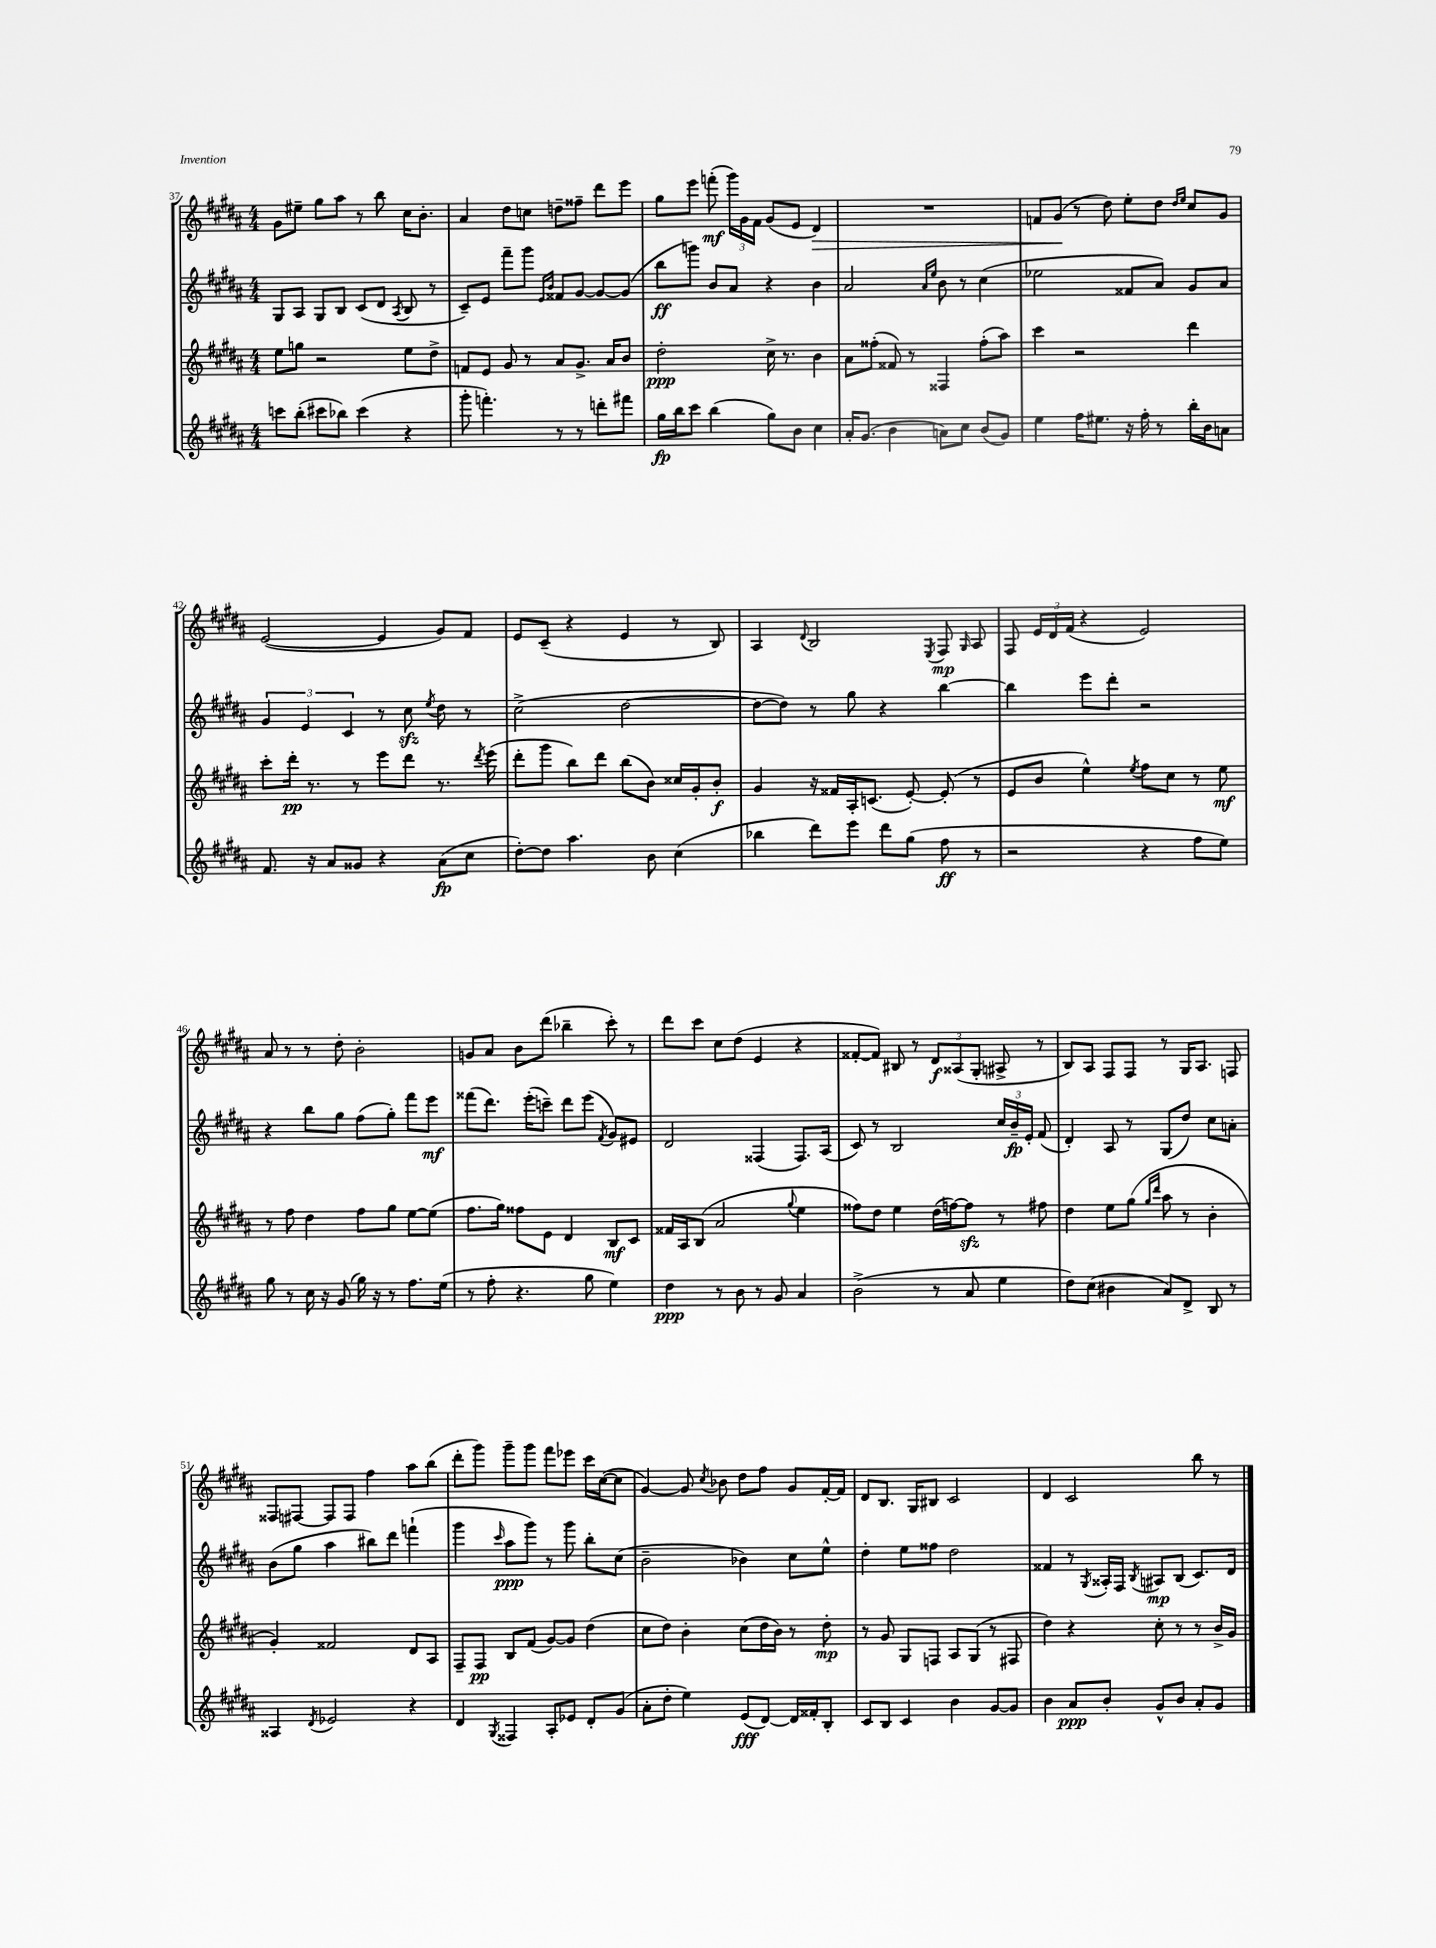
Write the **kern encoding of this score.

**kern	**dynam	**kern	**dynam	**kern	**dynam	**kern	**dynam
*part4	*part4	*part3	*part3	*part2	*part2	*part1	*part1
*staff4	*staff4	*staff3	*staff3	*staff2	*staff2	*staff1	*staff1
*clefG2	*	*clefG2	*	*clefG2	*	*clefG2	*
*k[f#c#g#d#a#]	*	*k[f#c#g#d#a#]	*	*k[f#c#g#d#a#]	*	*k[f#c#g#d#a#]	*
*M4/4	*	*M4/4	*	*M4/4	*	*M4/4	*
=37	=37	=37	=37	=37	=37	=37	=37
8cccn\L	.	8ee\L	.	8G#/L	.	8g#\L	.
(8bb'\J	.	8ggn\J	.	8A#/J	.	8ee#X~\J	.
8ccc#X\L	.	2r	.	8G#/L	.	8gg#\L	.
8bb-X\J)	.	.	.	8B/J	.	8aa#\J	.
(4ccc#\	.	.	.	(8c#/L	.	8r	.
.	.	.	.	8d#/J	.	8bb\	.
.	.	.	.	8qA#/	.	.	.
4r	.	8ee\L	.	8B/	.	16cc#\KL	.
.	.	.	.	.	.	8.b'\J	.
.	.	8dd#^\J	.	8r	.	.	.
=38	=38	=38	=38	=38	=38	=38	=38
8ggg#'\	.	8fn/L	.	8c#~/L)	.	4a#/	.
4.fffn'\)	.	8e/J	.	8e/J	.	.	.
.	.	8g#/	.	8fff#~\L	.	8dd#\L	.
.	.	8r	.	8ggg#\J	.	8ccn\J	.
.	.	.	.	16qqe/LL	.	.	.
.	.	.	.	16qqb/JJ	.	.	.
8r	.	8a#/L	.	8f##X/L	.	8ddn~\L	.
8r	.	8.g#^/J	.	[8g#/J	.	8ff##X~\J	.
8dddn'\L	.	.	.	8g#/L_	.	8ddd#\L	.
.	.	16a#/KL	.	.	.	.	.
8fff#X\J	.	8b/J	.	(8g#/J]	.	8eee\J	.
=39	=39	=39	=39	=39	=39	=39	=39
16gg#\LL	fp	2dd#'\	ppp	8bb\L	ff	8gg#\L	.
16bb\J	.	.	.	.	.	.	.
8ccc#\J	.	.	.	8gggn\J)	.	8eee\J	.
(4bb\	.	.	.	8b/L	.	(8fffn'\	mf
.	.	.	.	8a#/J	.	24ggg#\LL)	.
.	.	.	.	.	.	24g#\	.
.	.	.	.	.	.	24f#\JJ	.
8gg#\L)	.	16cc#^\	.	4r	.	(8g#/L	.
.	.	8.r	.	.	.	.	.
8b\J	.	.	.	.	.	8e/J	.
!	!	!	!	!	!	!	!LO:HP:b
4cc#\	.	4b\	.	4b\	.	4d#/)	>
=40	=40	=40	=40	=40	=40	=40	=40
16a#'/KL	.	8a#\L	.	2a#/	.	1r	.
(8.g#/J	.	.	.	.	.	.	.
.	.	(8ff##X'\J	.	.	.	.	.
4b\	.	8f##X/)	.	.	.	.	.
.	.	8r	.	.	.	.	.
.	.	.	.	16qqa#/LL	.	.	.
.	.	.	.	16qqee/JJ	.	.	.
8an\L)	.	4F##X/	.	8b\	.	.	.
8cc#\J	.	.	.	8r	.	.	.
(8b/L	.	(8ff##'\L	.	(4cc#\	.	.	.
8g#/J)	.	8aa#\J)	.	.	.	.	.
=41	=41	=41	=41	=41	=41	=41	=41
4ee\	.	4ccc#\	.	2ee-X\	.	8fn/L	.
.	.	.	.	.	.	(8g#/J	.
16ff#\KL	.	2r	.	.	.	8r	]
8.ee#X\J	.	.	.	.	.	.	.
.	.	.	.	.	.	8dd#\)	.
16r	.	.	.	8f##X/L	.	8ee'\L	.
16ff#'\	.	.	.	.	.	.	.
8r	.	.	.	8a#/J)	.	8dd#\J	.
.	.	.	.	.	.	16qqdd#/LL	.
.	.	.	.	.	.	16qqee/JJ	.
16bb'\LL	.	4ddd#\	.	8g#/L	.	8cc#/L	.
16b\J	.	.	.	.	.	.	.
8an\J	.	.	.	8a#/J	.	8g#/J	.
!!LO:LB:g=z
=42	=42	=42	=42	=42	=42	=42	=42
8.f#/	.	8ccc#'\L	.	6g#/	.	([2e/	.
.	.	16ddd#'\Jk	pp	.	.	.	.
.	.	.	.	6e/	.	.	.
16r	.	8.r	.	.	.	.	.
8a#/L	.	.	.	.	.	.	.
.	.	.	.	6c#/	.	.	.
8g##X/J	.	8r	.	.	.	.	.
4r	.	8eee\L	.	8r	.	4e/]	.
.	.	8ddd#\J	.	8cc#zz\	.	.	.
.	.	.	.	8qee/	.	.	.
(8a#\L	fp	8.r	.	8dd#\	.	8g#/L)	.
8cc#\J	.	.	.	8r	.	8f#/J	.
.	.	8qddd#/	.	.	.	.	.
.	.	(16eee\	.	.	.	.	.
=43	=43	=43	=43	=43	=43	=43	=43
[8dd#'\L)	.	8ddd#'\L	.	(2cc#^\	.	8e/L	.
8dd#\J]	.	8ggg#\J	.	.	.	(8c#~/J	.
4.aa#\	.	8bb\L)	.	.	.	4r	.
.	.	8ddd#\J	.	.	.	.	.
.	.	(8bb\L	.	[2dd#\	.	4e/	.
8b\	.	8b\J)	.	.	.	.	.
(4cc#\	.	16cc##X/LL	.	.	.	8r	.
.	.	16g#'/J	.	.	.	.	.
.	.	8b'/J	f	.	.	8B/)	.
=44	=44	=44	=44	=44	=44	=44	=44
4bb-X\	.	4g#/	.	8dd#\L_	.	4A#/	.
.	.	.	.	8dd#\J])	.	.	.
.	.	.	.	.	.	8qqd#/	.
8ddd#\L)	.	16r	.	8r	.	2B/	.
.	.	16f##X/LL	.	.	.	.	.
8eee\J	.	16A#'/J	.	8gg#\	.	.	.
.	.	(8.cn/J	.	.	.	.	.
8ddd#\L	.	.	.	4r	.	.	.
(8gg#\J	.	[8e'/)	.	.	.	.	.
.	.	.	.	.	.	8qE/	.
8ff#\	ff	(8e'/]	.	[4bb\	.	8F#/	mp
.	.	.	.	.	.	16qqG#/	.
8r	.	8r	.	.	.	8A#/	.
=45	=45	=45	=45	=45	=45	=45	=45
2r	.	8e/L	.	4bb\]	.	8F#/	.
.	.	8b/J	.	.	.	24e/LL	.
.	.	.	.	.	.	24d#/	.
.	.	.	.	.	.	(24f#/JJ	.
.	.	4ee^^\)	.	8eee\L	.	4r	.
.	.	.	.	8ddd#'\J	.	.	.
.	.	8qee/	.	.	.	.	.
4r	.	8ff#\L	.	2r	.	2e/)	.
.	.	8cc#\J	.	.	.	.	.
8ff#\L	.	8r	.	.	.	.	.
8ee\J)	.	8ee\	mf	.	.	.	.
!!LO:LB:g=z
=46	=46	=46	=46	=46	=46	=46	=46
8gg#\	.	8r	.	4r	.	8a#/	.
8r	.	8ff#\	.	.	.	8r	.
16cc#\	.	4dd#\	.	8bb\L	.	8r	.
16r	.	.	.	.	.	.	.
(8g#/	.	.	.	8gg#\J	.	8dd#'\	.
16gg#\)	.	8ff#\L	.	(8ff#\L	.	2b'\	.
16r	.	.	.	.	.	.	.
8r	.	8gg#\J	.	8gg#'\J)	.	.	.
8.ff#\L	.	[8ee\L	.	8fff#\L	.	.	.
.	.	(8ee\J]	.	8eee\J	mf	.	.
(16ee\Jk	.	.	.	.	.	.	.
=47	=47	=47	=47	=47	=47	=47	=47
8r	.	8.ff#\L	.	(8fff##X\L	.	8gn/L	.
8ff#'\	.	.	.	8.ddd#\J)	.	8a#/J	.
.	.	16gg#\Jk)	.	.	.	.	.
4.r	.	8ff##X\L	.	.	.	8b\L	.
.	.	.	.	(16eee'\KL	.	.	.
.	.	8e\J	.	8cccn~\J)	.	(8ddd#\J	.
.	.	4d#/	.	8ddd#\L	.	4bb-X~\	.
8gg#\	.	.	.	(8eee\J	.	.	.
.	.	.	.	8qf#/	.	.	.
4ee\)	.	8B/L	mf	8g#/L)	.	8ccc#'\)	.
.	.	8c#/J	.	8e#X/J	.	8r	.
=48	=48	=48	=48	=48	=48	=48	=48
4dd#\	ppp	16f##X/LL	.	2d#/	.	8ddd#\L	.
.	.	16A#/J	.	.	.	.	.
.	.	(8B/J	.	.	.	8ccc#\J	.
8r	.	2a#/	.	.	.	8cc#\L	.
8b\	.	.	.	.	.	(8dd#\J	.
8r	.	.	.	(4F##X/	.	4e/	.
8g#/	.	.	.	.	.	.	.
.	.	8qqgg#/	.	.	.	.	.
4a#/	.	4ee\	.	8.F##/L)	.	4r	.
.	.	.	.	(16A#/Jk	.	.	.
=49	=49	=49	=49	=49	=49	=49	=49
(2b^\	.	8ff##X\L)	.	8c#/)	.	[8f##X'/L	.
.	.	8dd#\J	.	8r	.	8f##/J])	.
.	.	4ee\	.	2B/	.	8B#X/	.
.	.	.	.	.	.	8r	.
8r	.	(16dd#\LL	.	.	.	12d#/L	f
.	.	[16ffn\J)	.	.	.	.	.
.	.	.	.	.	.	(12A##X/	.
8a#/	.	8ffzz\J]	.	.	.	.	.
.	.	.	.	.	.	12G#'/J	.
4ee\	.	8r	.	24cc#/LL	.	8A#X^/	.
.	.	.	.	24b~/	fp	.	.
.	.	.	.	24e'/JJ	.	.	.
.	.	8ff#X\	.	(8f#/	.	8r	.
=50	=50	=50	=50	=50	=50	=50	=50
8dd#\L)	.	4dd#\	.	4d#'/)	.	8B/L)	.
(8cc#\J	.	.	.	.	.	8A#/J	.
4b#X\	.	8ee\L	.	8A#/	.	8F#/L	.
.	.	(8gg#\J	.	8r	.	8F#/J	.
.	.	16qqgg#/LL	.	.	.	.	.
.	.	16qqddd#/JJ	.	.	.	.	.
8a#/L)	.	8aa#\	.	(8G#/L	.	8r	.
8d#^/J	.	8r	.	8dd#/J)	.	16G#/KL	.
.	.	.	.	.	.	8.A#/J	.
8B/	.	4b'\	.	8cc#\L	.	.	.
8r	.	.	.	8an'\J	.	8Fn/	.
!!LO:LB:g=z
=51	=51	=51	=51	=51	=51	=51	=51
4A##X/	.	4g#'/)	.	(8b\L	.	8F##X/L	.
.	.	.	.	8gg#\J	.	[8F#X/J	.
8qd#/	.	.	.	.	.	.	.
2e-X/	.	2f##X/	.	4aa#\	.	8F#/L]	.
.	.	.	.	.	.	8F#/J	.
.	.	.	.	8bb#X\L)	.	4ff#\	.
.	.	.	.	8ddd#\J	.	.	.
4r	.	8d#/L	.	(4fffn`\	.	8aa#\L	.
.	.	8A#/J	.	.	.	(8bb\J	.
=52	=52	=52	=52	=52	=52	=52	=52
4d#/	.	8F#~/L	.	4ggg#\	.	8ddd#'\L	.
.	.	8F#/J	pp	.	.	8ggg#\J)	.
8qG#/	.	.	.	16qqccc#/	.	.	.
4F##X/	.	8B/L	.	8aa#\L	ppp	8ggg#~\L	.
.	.	(8f#/J	.	8ggg#\J)	.	8ggg#\J	.
8A#'/L	.	[8g#/L)	.	8r	.	8fff#\L	.
8e-X/J	.	8g#/J]	.	8ggg#\	.	8eee-X\J	.
8d#'/L	.	(4dd#\	.	8bb'\L	.	16ccc#\LL	.
.	.	.	.	.	.	([16cc#\J	.
(8g#/J	.	.	.	(8cc#\J	.	8cc#\J]	.
=53	=53	=53	=53	=53	=53	=53	=53
8a#'\L	.	8cc#\L	.	2b~\	.	[4g#/)	.
8dd#'\J	.	8dd#\J)	.	.	.	.	.
4ee\)	.	4b'\	.	.	.	8g#/]	.
.	.	.	.	.	.	8qcc#/	.
.	.	.	.	.	.	8b-X\	.
(8e/L	fff	(8cc#\L	.	4b-X\)	.	8dd#\L	.
[8d#/J)	.	16dd#\L	.	.	.	8ff#\J	.
.	.	16b\JJ)	.	.	.	.	.
16d#/LL]	.	8r	.	8cc#\L	.	8g#/L	.
16f##X'/J	.	.	.	.	.	.	.
8B'/J	.	8dd#'\	mp	8ee^^\J	.	[16f#'/L	.
.	.	.	.	.	.	16f#/JJ]	.
=54	=54	=54	=54	=54	=54	=54	=54
8c#/L	.	8r	.	4dd#'\	.	8d#/L	.
8B/J	.	8g#/	.	.	.	8.B/J	.
4c#/	.	8G#/L	.	8ee\L	.	.	.
.	.	.	.	.	.	16G#/KL	.
.	.	8Fn/J	.	8ff##X\J	.	8B#X/J	.
4b\	.	8A#/L	.	2dd#\	.	2c#/	.
.	.	(8G#/J	.	.	.	.	.
[8g#/L	.	8r	.	.	.	.	.
8g#/J]	.	8F#X/	.	.	.	.	.
=55	=55	=55	=55	=55	=55	=55	=55
4b\	.	4dd#\)	.	4f##X/	.	4d#/	.
8a#/L	ppp	4r	.	8r	.	2c#/	.
.	.	.	.	8qG#/	.	.	.
8b'/J	.	.	.	16A##X'/LL	.	.	.
.	.	.	.	16F#/JJ	.	.	.
.	.	.	.	8qB/	.	.	.
8g#^^/L	.	8cc#'\	.	8A#X/L	mp	.	.
8b/J	.	8r	.	(8B/J	.	.	.
8a#'/L	.	8r	.	8.c#/L)	.	8bb\	.
8g#/J	.	16b^/LL	.	.	.	8r	.
.	.	16g#/JJ	.	16d#/Jk	.	.	.
==	==	==	==	==	==	==	==
*-	*-	*-	*-	*-	*-	*-	*-
